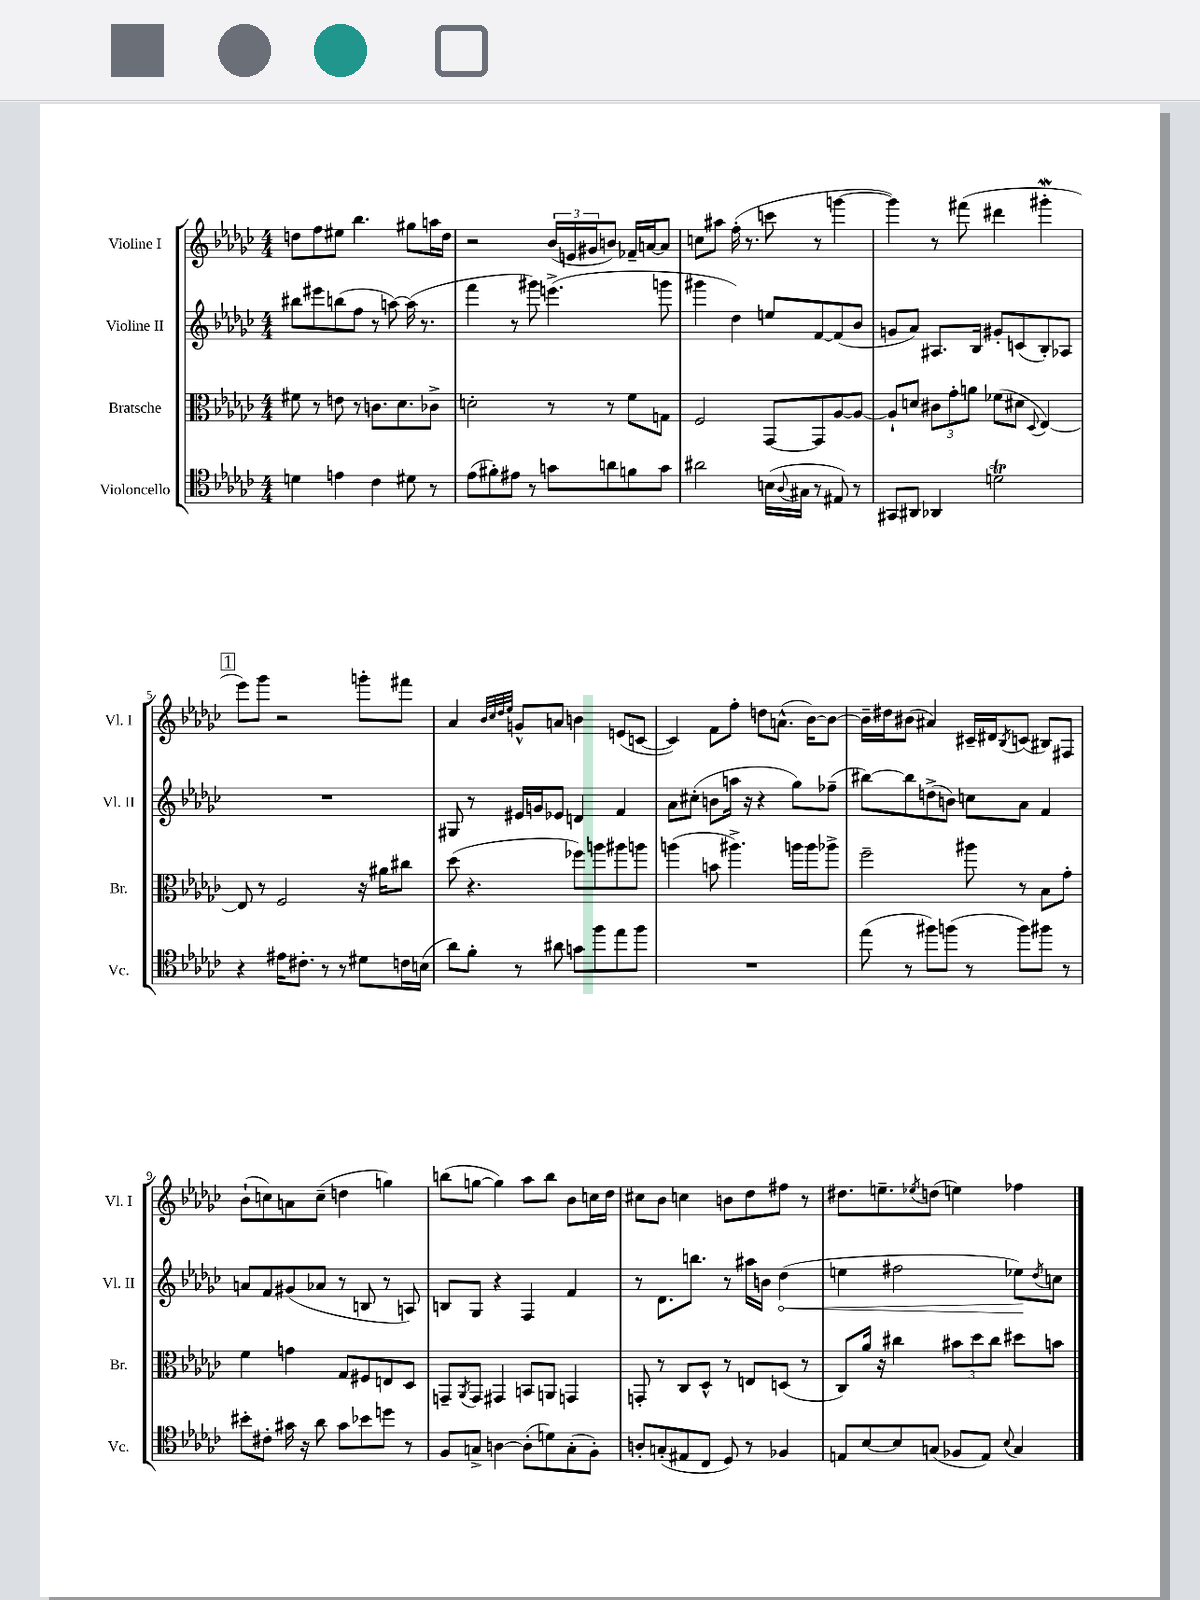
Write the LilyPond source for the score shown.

<<
\new StaffGroup <<
\new Staff = "s0" \with { instrumentName = "Violine I" shortInstrumentName = "Vl. I" } {
    \clef treble \key ges \major \numericTimeSignature \time 4/4
    d''8 f''8 eis''8 bes''4. gis''8 a''16 d''16 |
    r2 \tuplet 3/2 { bes'16( e'16 gis'16 } b'8) fes'16-- a'16~ a'8 |
    c''8 ais''8 f''16-.( r8. c'''8 r8 g'''4~ |
    g'''4) r8 fis'''8( dis'''4 gis'''4-.\mordent |
    \mark \markup { \box "1" } ees'''8) ges'''8 r2 g'''8-. fis'''8 |
    aes'4 \grace { bes'32 ces''32 des''32 ees''32 } g'8-^ a'8 b'4 e'8( c'8~ |
    c'4) f'8 f''8-. d''8 a'8.-^( bes'16~) bes'8~ |
    bes'16-- dis''16 bis'8( ais'4) cis'16-- dis'16 \acciaccatura { bes8 } c'8( bis8) fis8 |
    bes'8-!( c''8) a'8 c''8--( d''4 g''4) |
    b''8( g''8~ g''4) aes''8 b''8 bes'8 c''16 des''16 |
    cis''8 bes'8 c''4 b'8 des''8 fis''8 r8 |
    dis''8. e''8.-- \acciaccatura { ees''8 } d''8( e''4) fes''4 \bar "|." |
}
\new Staff = "s1" \with { instrumentName = "Violine II" shortInstrumentName = "Vl. II" } {
    \clef treble \key ges \major \numericTimeSignature \time 4/4
    bis''8 eis'''8 b''8( f''8 r8 a''8~) a''16( r8. |
    f'''4 r8 gis'''8) e'''4.->( g'''8 |
    gis'''4 des''4) e''8 f'8~ f'8( bes'8 |
    g'8 aes'8) ais8. bes16 gis'8-. c'8( bes8-.) aes8 |
    \mark \markup { \box "1" } R1 |
    gis8 r8 eis'16 g'16 ees'8 d'4 f'4 |
    aes'8 cis''8-.( b'8 a''16 r16 r4 ges''8) fes''8--( |
    bis''8~) bis''8 d''8->( b'8) c''8 aes'8 f'4 |
    a'8 f'8 gis'8( aes'8 r8 b8 r8 a8) |
    b8 ges8 r4 f4 f'4 |
    r8 des'8. b''8. r8 ais''16 b'16 \once \override Hairpin.circled-tip = ##t des''4\<( |
    e''4 fis''2 ees''8\!) \acciaccatura { des''8 } c''8 \bar "|." |
}
\new Staff = "s2" \with { instrumentName = "Bratsche" shortInstrumentName = "Br." } {
    \clef alto \key ges \major \numericTimeSignature \time 4/4
    fis'8 r8 e'8 r8 c'8. des'8. ces'8-> |
    d'2-. r8 r8 f'8 g8 |
    f2 ges,8~ ges,8 aes8~ aes8~ |
    aes8-! d'8 \tuplet 3/2 { cis'8 ges'8-. a'8 } fes'8( dis'8 \appoggiatura { des8 } ees4~) |
    \mark \markup { \box "1" } ees8 r8 f2 r16 ais'16 cis''8 |
    des''8( r4. fes''8) a''8 ais''8 a''8 |
    a''4( b'8 ais''4.->) a''16 a''16 aes''8-> |
    f''2-- ais''8 r8 bes8 ges'8-. |
    f'4 g'4 ges8 fis8 e8 des8 |
    g,8-- \acciaccatura { aes,8 } g,8 gis,4 b,8 a,8 g,4 |
    g,8-. r8 ces8 des8-^ r8 e8 d8( r8 |
    ces8) aes'16 r16 cis''4 \tuplet 3/2 { bis'8 des''8 cis''8 } dis''8 b'8 \bar "|." |
}
\new Staff = "s3" \with { instrumentName = "Violoncello" shortInstrumentName = "Vc." } {
    \clef tenor \key ges \major \numericTimeSignature \time 4/4
    d'4 e'4 ces'4 dis'8 r8 |
    ees'8( fis'8-.) eis'8 r8 g'8 a'8 f'8 g'8 |
    ais'2 b16( \appoggiatura { aes8 } gis16 r8 eis8) r8 |
    gis,8 ais,8 aes,4 d'2\trill |
    \mark \markup { \box "1" } r4 eis'16 cis'8.-. r8 r8 dis'8 c'16 b16( |
    aes'8) f'8-. r8 ais'8 g'8 f''8 ees''8 f''8 |
    R1 |
    ees''8( r8 fis''8) f''8( r8 f''8) fis''8 r8 |
    bis'8-. cis'8-. gis'16 r16 aes'8 gis'8 bes'8 d''8 r8 |
    f8 g8-> a4~ a8-.( d'8) g8-.( f8-.) |
    a8-. g8-.( eis8 ces8 des8) r8 fes4 |
    e8 bes8~ bes8 g8( fes8 e8) \appoggiatura { bes8 } g4 \bar "|." |
}
>>
>>
